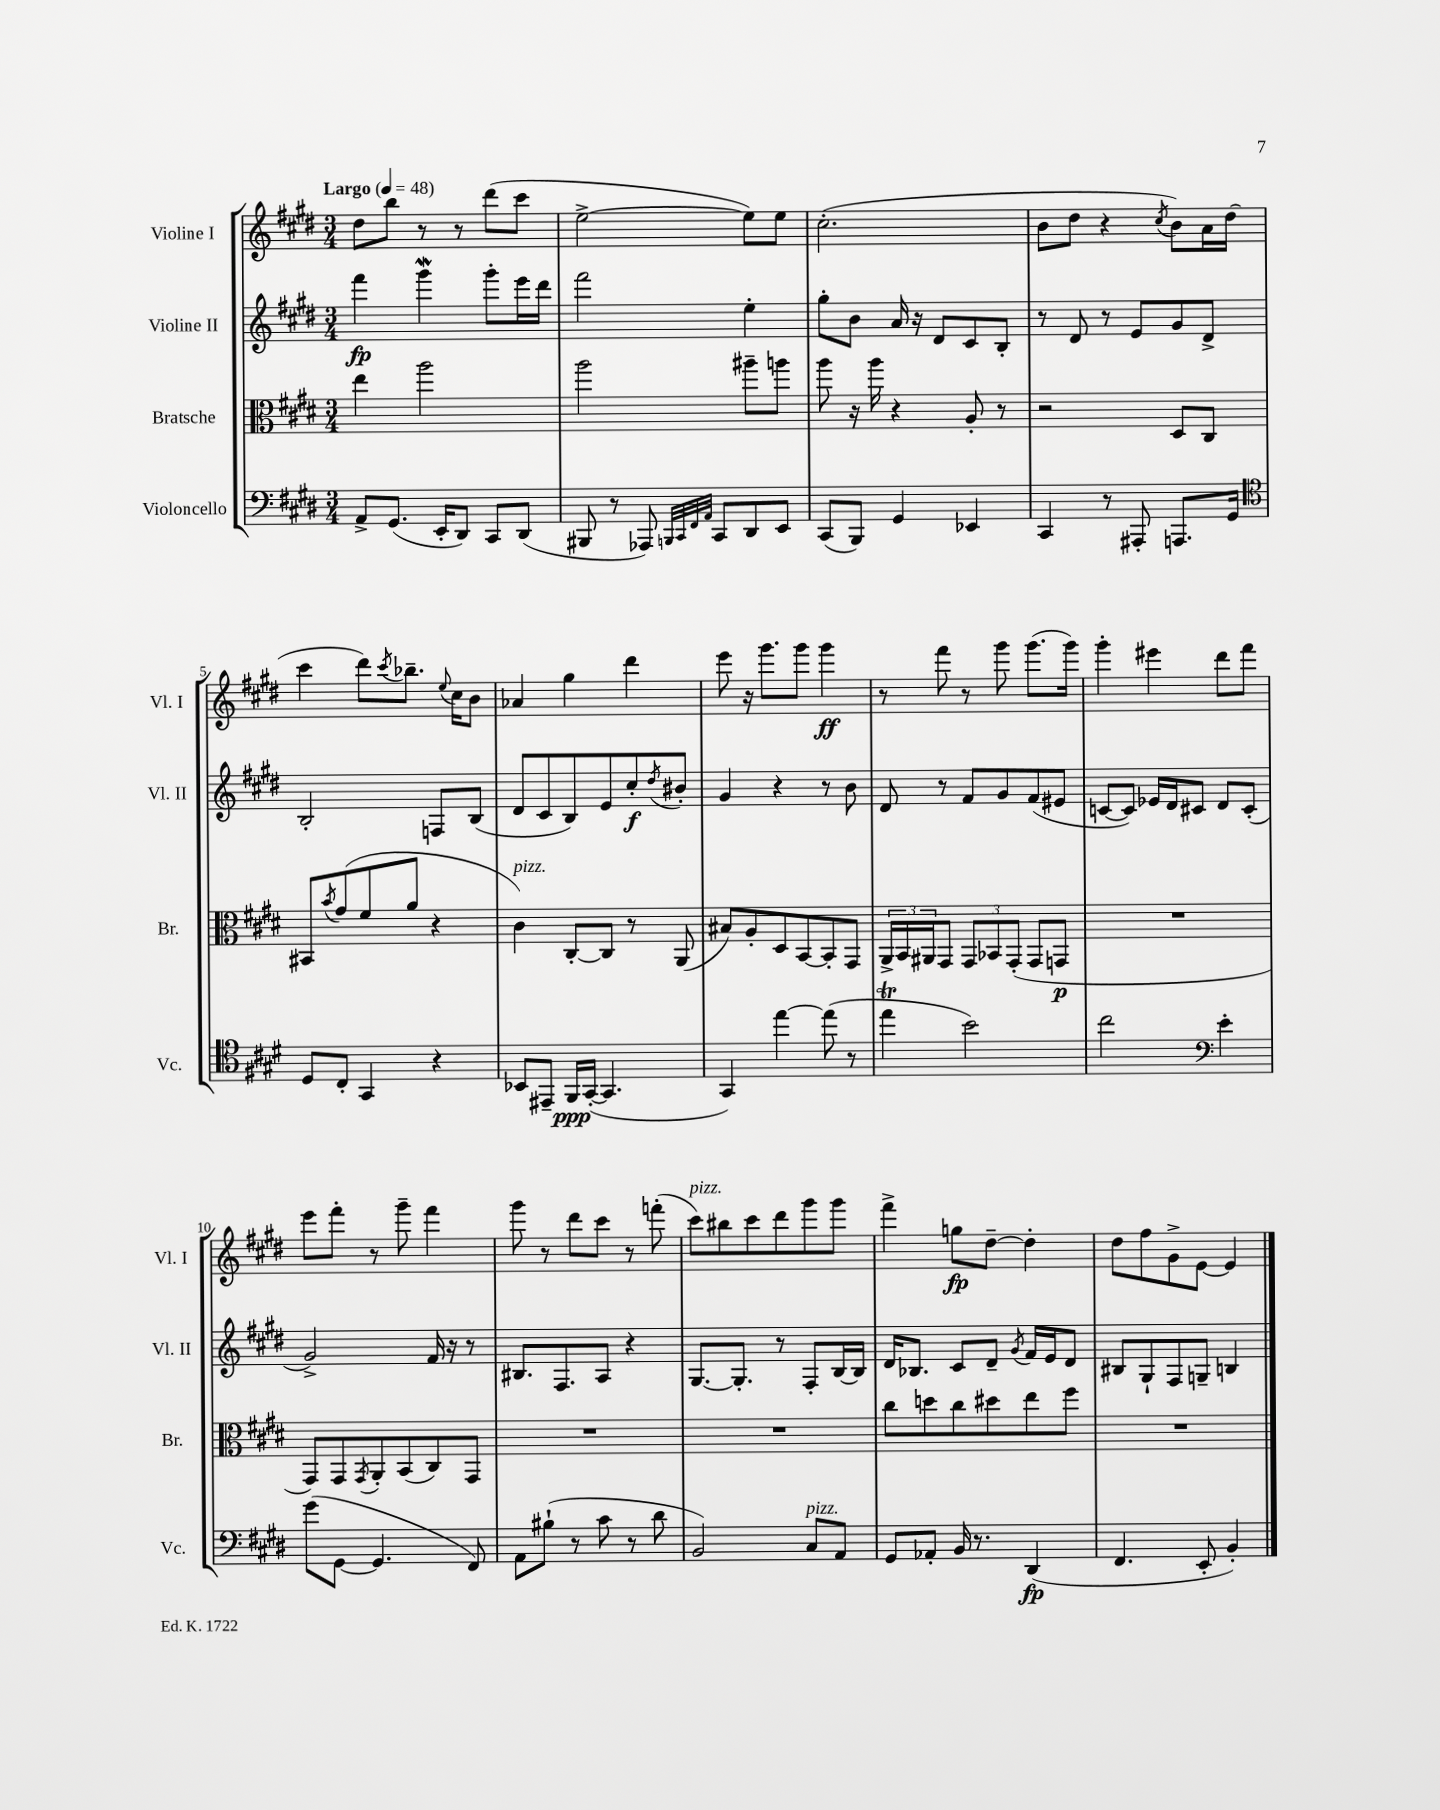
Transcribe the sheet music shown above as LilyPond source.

<<
\new StaffGroup <<
\new Staff = "s0" \with { instrumentName = "Violine I" shortInstrumentName = "Vl. I" } {
    \clef treble \key e \major \numericTimeSignature \time 3/4 \tempo "Largo" 4 = 48
    dis''8 b''8 r8 r8 dis'''8( cis'''8 |
    e''2~-> e''8) e''8 |
    cis''2.-.( |
    b'8 dis''8 r4 \acciaccatura { cis''8 } b'8) a'16 dis''16( |
    cis'''4 dis'''8) \acciaccatura { cis'''8 } bes''8.-- \appoggiatura { e''8 } cis''16 b'8 |
    aes'4 gis''4 dis'''4 |
    e'''8 r16 gis'''8. gis'''8 gis'''4\ff |
    r8 fis'''8 r8 gis'''8 gis'''8.( gis'''16) |
    gis'''4-. eis'''4 dis'''8 fis'''8 |
    e'''8 fis'''8-. r8 gis'''8-- fis'''4 |
    gis'''8 r8 dis'''8 cis'''8 r8 f'''8-.( |
    cis'''8^\markup { \italic "pizz." }) bis''8 cis'''8 dis'''8 gis'''8 gis'''8 |
    fis'''4-> g''8\fp dis''8~-- dis''4-. |
    dis''8 fis''8 gis'8-> e'8~ e'4 \bar "|." |
}
\new Staff = "s1" \with { instrumentName = "Violine II" shortInstrumentName = "Vl. II" } {
    \clef treble \key e \major \numericTimeSignature \time 3/4
    fis'''4\fp gis'''4\mordent gis'''8-. e'''16 dis'''16 |
    fis'''2 e''4-. |
    gis''8-. b'8 a'16 r16 dis'8 cis'8 b8-. |
    r8 dis'8 r8 e'8 gis'8 dis'8-> |
    b2-. f8 b8( |
    dis'8 cis'8 b8) e'8 cis''8-.\f \acciaccatura { dis''8 } bis'8-. |
    gis'4 r4 r8 b'8 |
    dis'8 r8 fis'8 gis'8 fis'8( eis'8 |
    c'8~ c'8) ees'16 dis'16 cis'8 dis'8 cis'8-.( |
    gis'2->) fis'16 r16 r8 |
    bis8. fis8. a8 r4 |
    gis8.~ gis8.-. r8 fis8-. b16~ b16 |
    dis'16 bes8. cis'8 dis'8-- \acciaccatura { gis'8 } fis'16 e'16 dis'8 |
    bis8 gis8-! fis8 g8-- b4 \bar "|." |
}
\new Staff = "s2" \with { instrumentName = "Bratsche" shortInstrumentName = "Br." } {
    \clef alto \key e \major \numericTimeSignature \time 3/4
    e''4 a''2 |
    a''2 ais''8-- a''8 |
    a''8 r16 a''16 r4 a8-. r8 |
    r2 dis8 cis8 |
    bis,8 \acciaccatura { b'8 } gis'8( fis'8 a'8 r4 |
    cis'4^\markup { \italic "pizz." }) cis8~-. cis8 r8 a,8( |
    bis8) a8-. dis8 b,8~ b,8-. gis,8 |
    \tuplet 3/2 { a,16-> b,16 ais,16 } gis,8 \tuplet 3/2 { gis,8 bes,8 gis,8-.( } gis,8 g,8\p |
    R2. |
    gis,8) gis,8 \acciaccatura { gis,8 } a,8-. b,8( cis8) gis,8 |
    R2. |
    R2. |
    cis''8 d''8 cis''8 dis''8 e''8 fis''8 |
    R2. \bar "|." |
}
\new Staff = "s3" \with { instrumentName = "Violoncello" shortInstrumentName = "Vc." } {
    \clef bass \key e \major \numericTimeSignature \time 3/4
    a,8-> gis,8.( e,16-. dis,8) cis,8 dis,8( |
    bis,,8 r8 aes,,8) \grace { b,,32 cis,32 fis,32 a,32 } cis,8 dis,8 e,8 |
    cis,8( b,,8) gis,4 ees,4 |
    cis,4 r8 ais,,8-. a,,8. gis,16 |
    \clef tenor dis8 cis8-. gis,4 r4 |
    bes,8 eis,8-- fis,16\ppp gis,16~-.( gis,4. |
    gis,4) e''4~ e''8( r8 |
    e''4\trill b'2) |
    cis''2 \clef bass e'4-. |
    gis'8( gis,8~ gis,4. fis,8) |
    a,8 bis8-!( r8 cis'8 r8 dis'8 |
    b,2) cis8^\markup { \italic "pizz." } a,8 |
    gis,8 aes,8-. b,16 r8. dis,4\fp( |
    fis,4. e,8-. b,4-.) \bar "|." |
}
>>
>>
